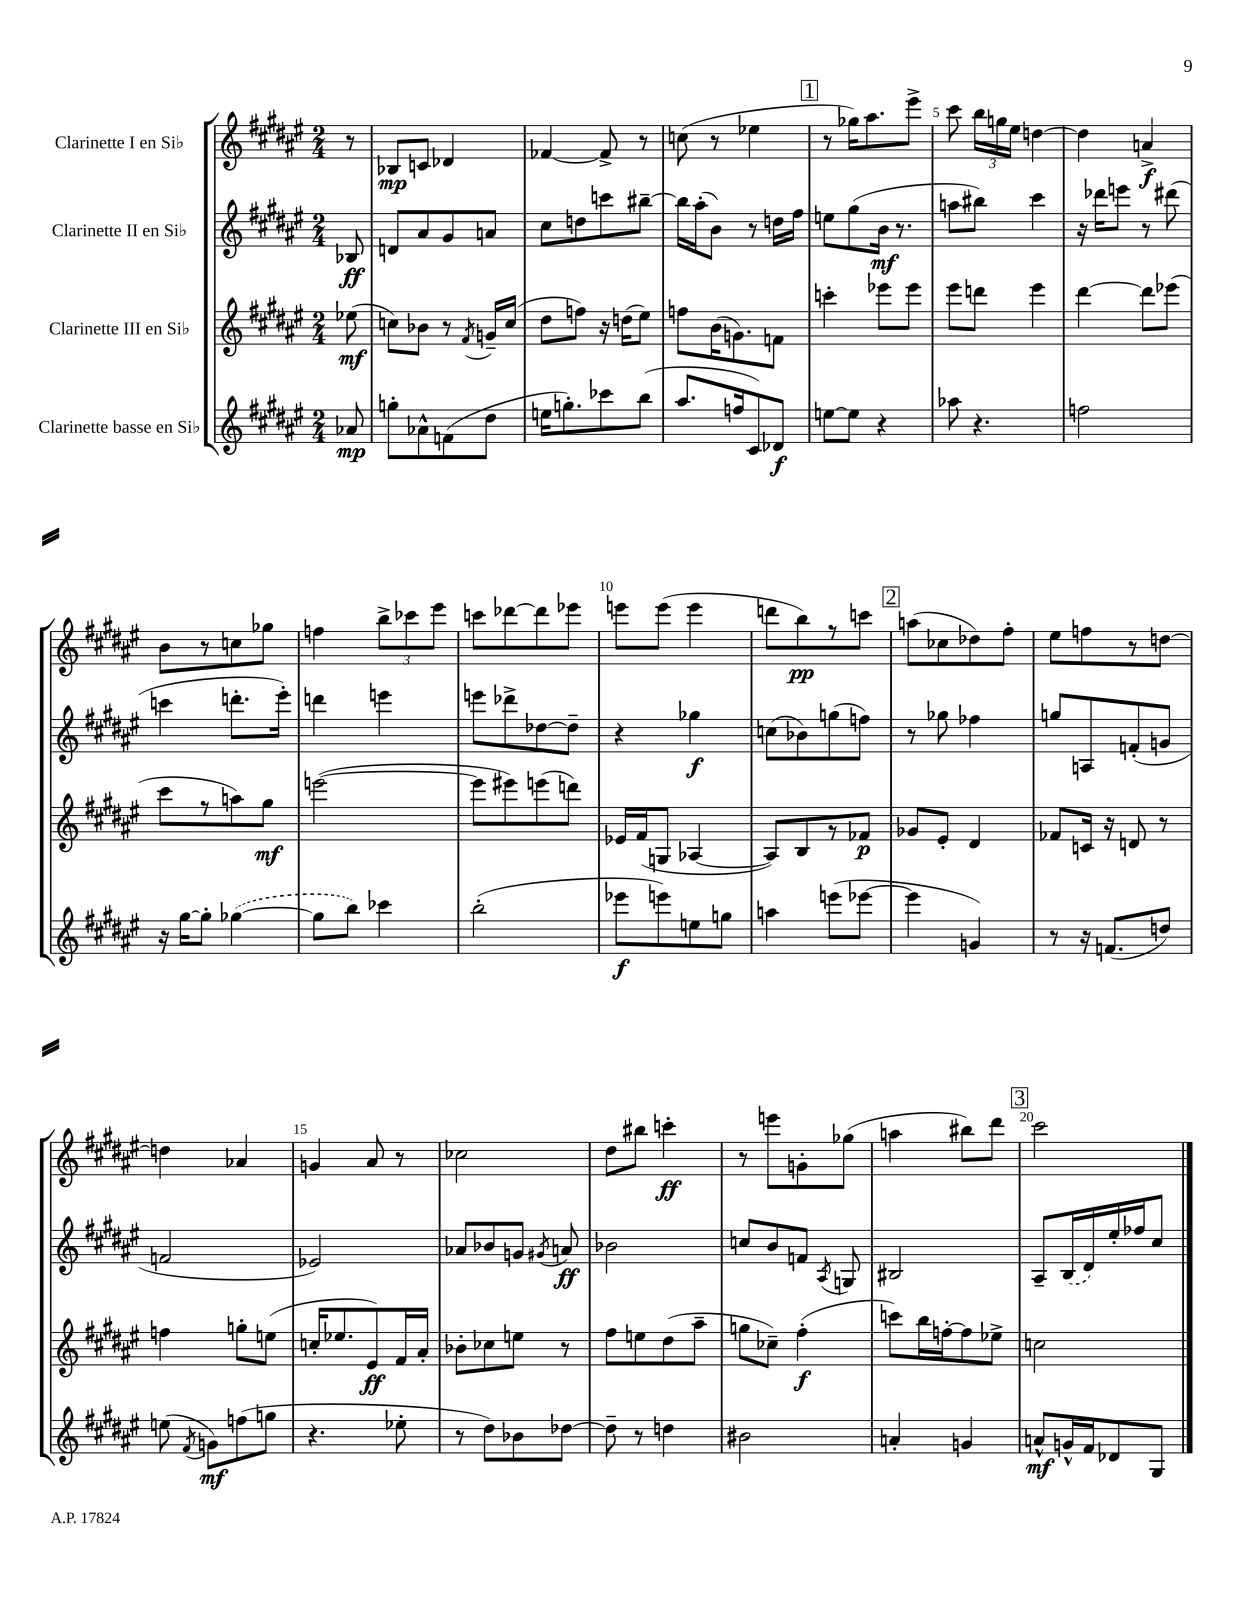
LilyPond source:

<<
\new StaffGroup <<
\new Staff = "s0" \with { instrumentName = "Clarinette I en Sib" } {
    \clef treble \key fis \major \numericTimeSignature \time 2/4 \partial 8
    \autoBeamOff r8 |
    bes8[\mp c'8] des'4 |
    fes'4~ fes'8-> r8 |
    c''8( r8 ees''4 |
    \mark \markup { \box "1" } r8 ges''16[) ais''8. eis'''8]-> |
    cis'''8 \tuplet 3/2 { b''16[ g''16 eis''16] } d''4~ |
    d''4 a'4->\f |
    b'8[ r8 c''8 ges''8] |
    f''4 \tuplet 3/2 { b''8[-> ces'''8 eis'''8] } |
    c'''8[ des'''8~ des'''8 ees'''8] |
    e'''8[ e'''8]( e'''4 |
    d'''8[ b''8\pp) r8 c'''8] |
    \mark \markup { \box "2" } a''8[( ces''8 des''8) fis''8]-. |
    eis''8[ f''8 r8 d''8]~ |
    d''4 aes'4 |
    g'4 ais'8 r8 |
    ces''2 |
    dis''8[ bis''8] c'''4-.\ff |
    r8 e'''8[ g'8-. ges''8]( |
    a''4 bis''8[) dis'''8] |
    \mark \markup { \box "3" } cis'''2 \bar "|." |
}
\new Staff = "s1" \with { instrumentName = "Clarinette II en Sib" } {
    \clef treble \key fis \major \numericTimeSignature \time 2/4 \partial 8
    \autoBeamOff bes8\ff |
    d'8[ ais'8 gis'8 a'8] |
    cis''8[ d''8 c'''8 bis''8]~-- |
    bis''16[ ais''16-.( b'8]) r8 d''16[ fis''16] |
    \mark \markup { \box "1" } e''8[ gis''8( b'16]\mf r8. |
    a''8[ bis''8]) cis'''4 |
    r16 des'''16[ e'''8] r8 dis'''8( |
    c'''4 d'''8.[-. eis'''16]-.) |
    d'''4 e'''4 |
    e'''8[ des'''8-> des''8~ des''8]-- |
    r4 ges''4\f |
    c''8[( bes'8) g''8( f''8]) |
    \mark \markup { \box "2" } r8 ges''8 fes''4 |
    g''8[ a8 f'8-.( g'8] |
    f'2 |
    ees'2) |
    aes'8[ bes'8 g'8] \acciaccatura { gis'8 } a'8\ff |
    bes'2 |
    c''8[ b'8 f'8] \acciaccatura { ais8 } g8 |
    bis2 |
    \mark \markup { \box "3" } ais8[-- \once \slurDashed b16( dis'16) eis''16-. fes''16 cis''8] \bar "|." |
}
\new Staff = "s2" \with { instrumentName = "Clarinette III en Sib" } {
    \clef treble \key fis \major \numericTimeSignature \time 2/4 \partial 8
    \autoBeamOff ees''8\mf( |
    c''8[) bes'8] r8 \acciaccatura { fis'8 } g'16[-- c''16]( |
    dis''8[ f''8]) r16 d''16[( eis''8]) |
    f''8[ b'16( g'8.) f'8] |
    \mark \markup { \box "1" } c'''4-. ees'''8[ ees'''8] |
    eis'''8[ d'''8] eis'''4 |
    dis'''4~ dis'''8[ ees'''8]( |
    cis'''8[ r8 a''8) gis''8]\mf |
    e'''2~( |
    e'''8[ eis'''8) e'''8( d'''8]) |
    ees'16[ fis'16( g8] aes4~ |
    aes8[) b8 r8 fes'8]\p |
    \mark \markup { \box "2" } ges'8[ eis'8]-. dis'4 |
    fes'8[ c'16] r16 d'8 r8 |
    f''4 g''8[-. e''8]( |
    c''16[-. ees''8. eis'8\ff) fis'16 ais'16]-. |
    bes'8[-. ces''8 e''8] r8 |
    fis''8[ e''8 dis''8( ais''8]-- |
    g''8[ ces''8]--) fis''4-.\f( |
    c'''8[) b''16 f''16~-. f''8 ees''8]-> |
    \mark \markup { \box "3" } c''2 \bar "|." |
}
\new Staff = "s3" \with { instrumentName = "Clarinette basse en Sib" } {
    \clef treble \key fis \major \numericTimeSignature \time 2/4 \partial 8
    \autoBeamOff aes'8\mp |
    g''8[-. aes'8-^ f'8( dis''8] |
    e''16[ g''8.-.) ces'''8 b''8]( |
    ais''8.[ f''16 cis'8) des'8]\f |
    \mark \markup { \box "1" } e''8[~ e''8] r4 |
    aes''8 r4. |
    f''2 |
    r16 gis''16[~ gis''8]-. \once \slurDashed ges''4~( |
    ges''8[ b''8]) ces'''4 |
    b''2-.( |
    ees'''8[\f e'''8) e''8 g''8] |
    a''4 e'''8[( ees'''8]~ |
    \mark \markup { \box "2" } ees'''4 g'4) |
    r8 r16 f'8.[( d''8]) |
    e''8( \acciaccatura { fis'8 } g'8[\mf) f''8( g''8] |
    r4. ees''8-. |
    r8 dis''8[) bes'8 des''8]~ |
    des''8-- r8 d''4 |
    bis'2 |
    a'4-. g'4 |
    \mark \markup { \box "3" } a'8[-^\mf g'16-^ fis'16 des'8 gis8] \bar "|." |
}
>>
>>
\layout { \context { \Score \override BarNumber.break-visibility = ##(#f #t #t) barNumberVisibility = #(every-nth-bar-number-visible 5) } }
